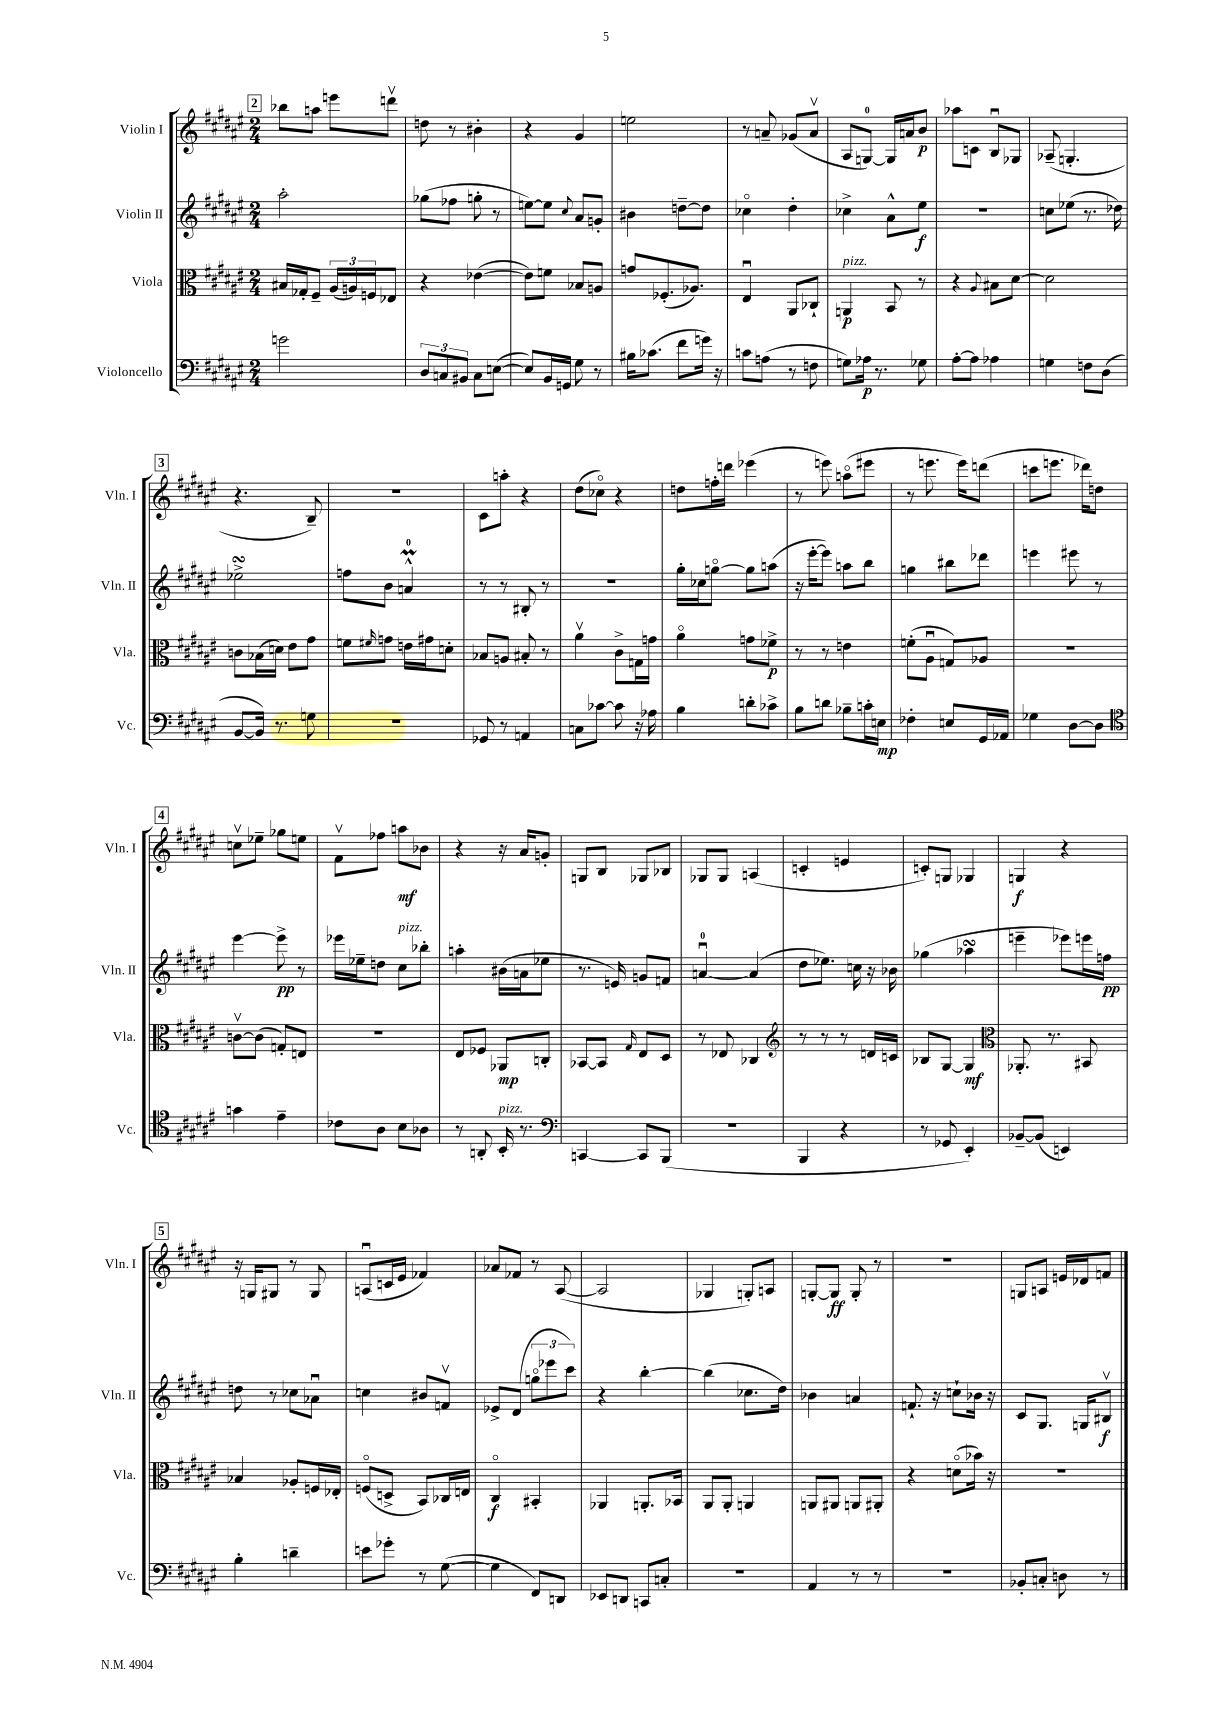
<<
\new StaffGroup <<
\new Staff = "s0" \with { instrumentName = "Violin I" shortInstrumentName = "Vln. I" } {
    \clef treble \key fis \major \numericTimeSignature \time 2/4
    \mark \markup { \box "2" } bes''8 a''8 e'''8 d'''8\upbow |
    d''8 r8 bis'4-. |
    r4 gis'4 |
    e''2 |
    r8 a'8-- ges'8( a'8\upbow |
    ais8 g8-0~) g16 a'16 b'8\p |
    aes''8 c'8 b8\downbow ges8 |
    aes8--( g4.-. |
    \mark \markup { \box "3" } r4. b8--) |
    r2 |
    cis'8 a''8-. r4 |
    dis''8( ces''8\flageolet) r4 |
    d''8 f''16-. d'''16 ees'''4( |
    r8 e'''8) a''8\flageolet( eis'''8 |
    r8 e'''8. e'''16) d'''8( |
    c'''8 e'''8. des'''16) d''8 |
    \mark \markup { \box "4" } c''8\upbow ees''8-- ges''8 e''8 |
    fis'8\upbow fes''8 a''8\mf bes'8 |
    r4 r16 ais'16 g'8-. |
    g8 b8 ges8 bes8 |
    ges8 ges8 a4( |
    c'4-. e'4 |
    c'8-.) g8 ges4 |
    g4\f r4 |
    \mark \markup { \box "5" } r16 g16 gis8 r8 gis8 |
    a8\downbow( c'16 eis'16 fes'4) |
    aes'8 fes'8 r8 ais8~( |
    ais2 |
    ges4 g8-.) a8 |
    g8~-. g8\ff g8-. r8 |
    R2 |
    g8 a8 e'16 des'16 f'8 \bar "|." |
}
\new Staff = "s1" \with { instrumentName = "Violin II" shortInstrumentName = "Vln. II" } {
    \clef treble \key fis \major \numericTimeSignature \time 2/4
    \mark \markup { \box "2" } ais''2-. |
    ges''8( fes''8 g''8-. r8 |
    e''8~) e''8 \appoggiatura { cis''8 } ais'8 g'8-. |
    bis'4 d''8~-- d''8 |
    ces''4\flageolet dis''4-. |
    ces''4-> ais'8-^ eis''8\f |
    R2 |
    c''8 ees''8( r8. des''16) |
    \mark \markup { \box "3" } ees''2->\turn |
    f''8 b'8 a'4-0-^\prall |
    r8 r8 bis8-. r8 |
    R2 |
    gis''16-. ces''16 g''8~\flageolet g''8 a''8( |
    r16 eis'''16~-. eis'''8) a''8 b''8 |
    g''4 bis''8 des'''8 |
    e'''4 eis'''8 r8 |
    \mark \markup { \box "4" } eis'''4~ eis'''8->\pp r8 |
    ees'''16 ees''16-- d''8 cis''8^\markup { \italic "pizz." } bes''8-. |
    a''4-. bis'16( a'16 ees''8 |
    r8. e'16) g'8 f'8 |
    a'4-0~\downbow a'4( |
    dis''8 ees''8.) c''16 r16 bes'16 |
    ges''4( aes''4\turn |
    e'''4-- ees'''8) e'''16 f''16\pp |
    \mark \markup { \box "5" } d''8 r8 ces''8 aes'8\downbow |
    c''4 bis'8 f'8\upbow |
    ees'8-> dis'8( \tuplet 3/2 { g''8\flageolet ees'''8 cis'''8) } |
    r4 b''4~-. |
    b''4( ces''8. dis''16) |
    bes'4 a'4 |
    f'8.-! r16 c''8-! bes'16 r16 |
    cis'8 gis8. g16 bis8\upbow\f \bar "|." |
}
\new Staff = "s2" \with { instrumentName = "Viola" shortInstrumentName = "Vla." } {
    \clef alto \key fis \major \numericTimeSignature \time 2/4
    \mark \markup { \box "2" } bis16 ges16-. fis8-- \tuplet 3/2 { ais16( a16) f16 } ees8 |
    r4 ees'4~( |
    ees'8) f'8 bes8 a8 |
    g'8 fes8.-.( aes8.) |
    eis4\downbow ais,8 ces8-! |
    a,4\p^\markup { \italic "pizz." } b,8 r8 |
    r4 \appoggiatura { ais8 } bis8 dis'8~ |
    dis'2 |
    \mark \markup { \box "3" } c'8 bes16( d'16) eis'8 gis'8 |
    f'8 \grace { fis'16 } g'8 e'16 gis'16 d'8-. |
    bes8 a8 bis8-. r8 |
    ais'4\upbow cis'8-> g16 g'16 |
    ais'4\flageolet g'8 fes'8->\p |
    r8 r8 e'4 |
    f'8-.( ais8\downbow g8) aes8 |
    R2 |
    \mark \markup { \box "4" } c'8~\upbow c'8( g8-.) e8 |
    R2 |
    eis8 fes8 aes,8\mp c8-. |
    bes,8~ bes,8 \grace { gis16 } eis8 dis8 |
    r8 ees8 ces4 |
    \clef treble r8 r8 r8 d'16 c'16 |
    bes8 gis8~ gis4\mf |
    \clef alto aes,8.-. r8. bis,8 |
    \mark \markup { \box "5" } bes4 aes8-. f16 ees16-. |
    f8\flageolet( d8-> b,8) ces16 e16 |
    cis4\flageolet\f bis,4-. |
    aes,4 a,8.-. bes,16 |
    ais,8 ais,8-. a,4 |
    a,8 ais,8 a,8 ais,8-. |
    r4 d'8\flageolet( bes'16) r16 |
    R2 \bar "|." |
}
\new Staff = "s3" \with { instrumentName = "Violoncello" shortInstrumentName = "Vc." } {
    \clef bass \key fis \major \numericTimeSignature \time 2/4
    \mark \markup { \box "2" } g'2 |
    \tuplet 3/2 { dis8 c8 bis,8 } c8 e8~( |
    e8) b,16 g,16 gis8 r8 |
    bis16 ces'8.( fis'8 g'16) r16 |
    c'8 a8( r8 f8 |
    g8) aes16\p r8. ges8 |
    ais8~-. ais8 aes4 |
    g4 f8 dis8( |
    \mark \markup { \box "3" } b,8~ b,16) r8. g8 |
    R2 |
    ges,8 r8 a,4 |
    c8 ces'8~ ces'8 r16 aes16 |
    b4 d'8-. ces'8-> |
    b8 d'8 bes8-- c'16-. e16\mp |
    fes4-. e8 gis,16 aes,16 |
    ges4 dis8~ dis8 |
    \mark \markup { \box "4" } \clef tenor g'4 eis'4-- |
    ces'8 ais8 b8 aes8 |
    r8 a,8-. b,16-.^\markup { \italic "pizz." } r8. |
    \clef bass c,4~ c,8 b,,8( |
    R2 |
    b,,4 r4 |
    r8 ges,8 eis,4-.) |
    bes,8~-- bes,8( e,4) |
    \mark \markup { \box "5" } b4-. d'4-- |
    e'8 ges'8-. r8 gis8~( |
    gis4 fis,8) d,8 |
    ees,8 d,8 c,8 c8-. |
    R2 |
    ais,4 r8 r8 |
    r2 |
    bes,8-. c8-. d8 r8 \bar "|." |
}
>>
>>
